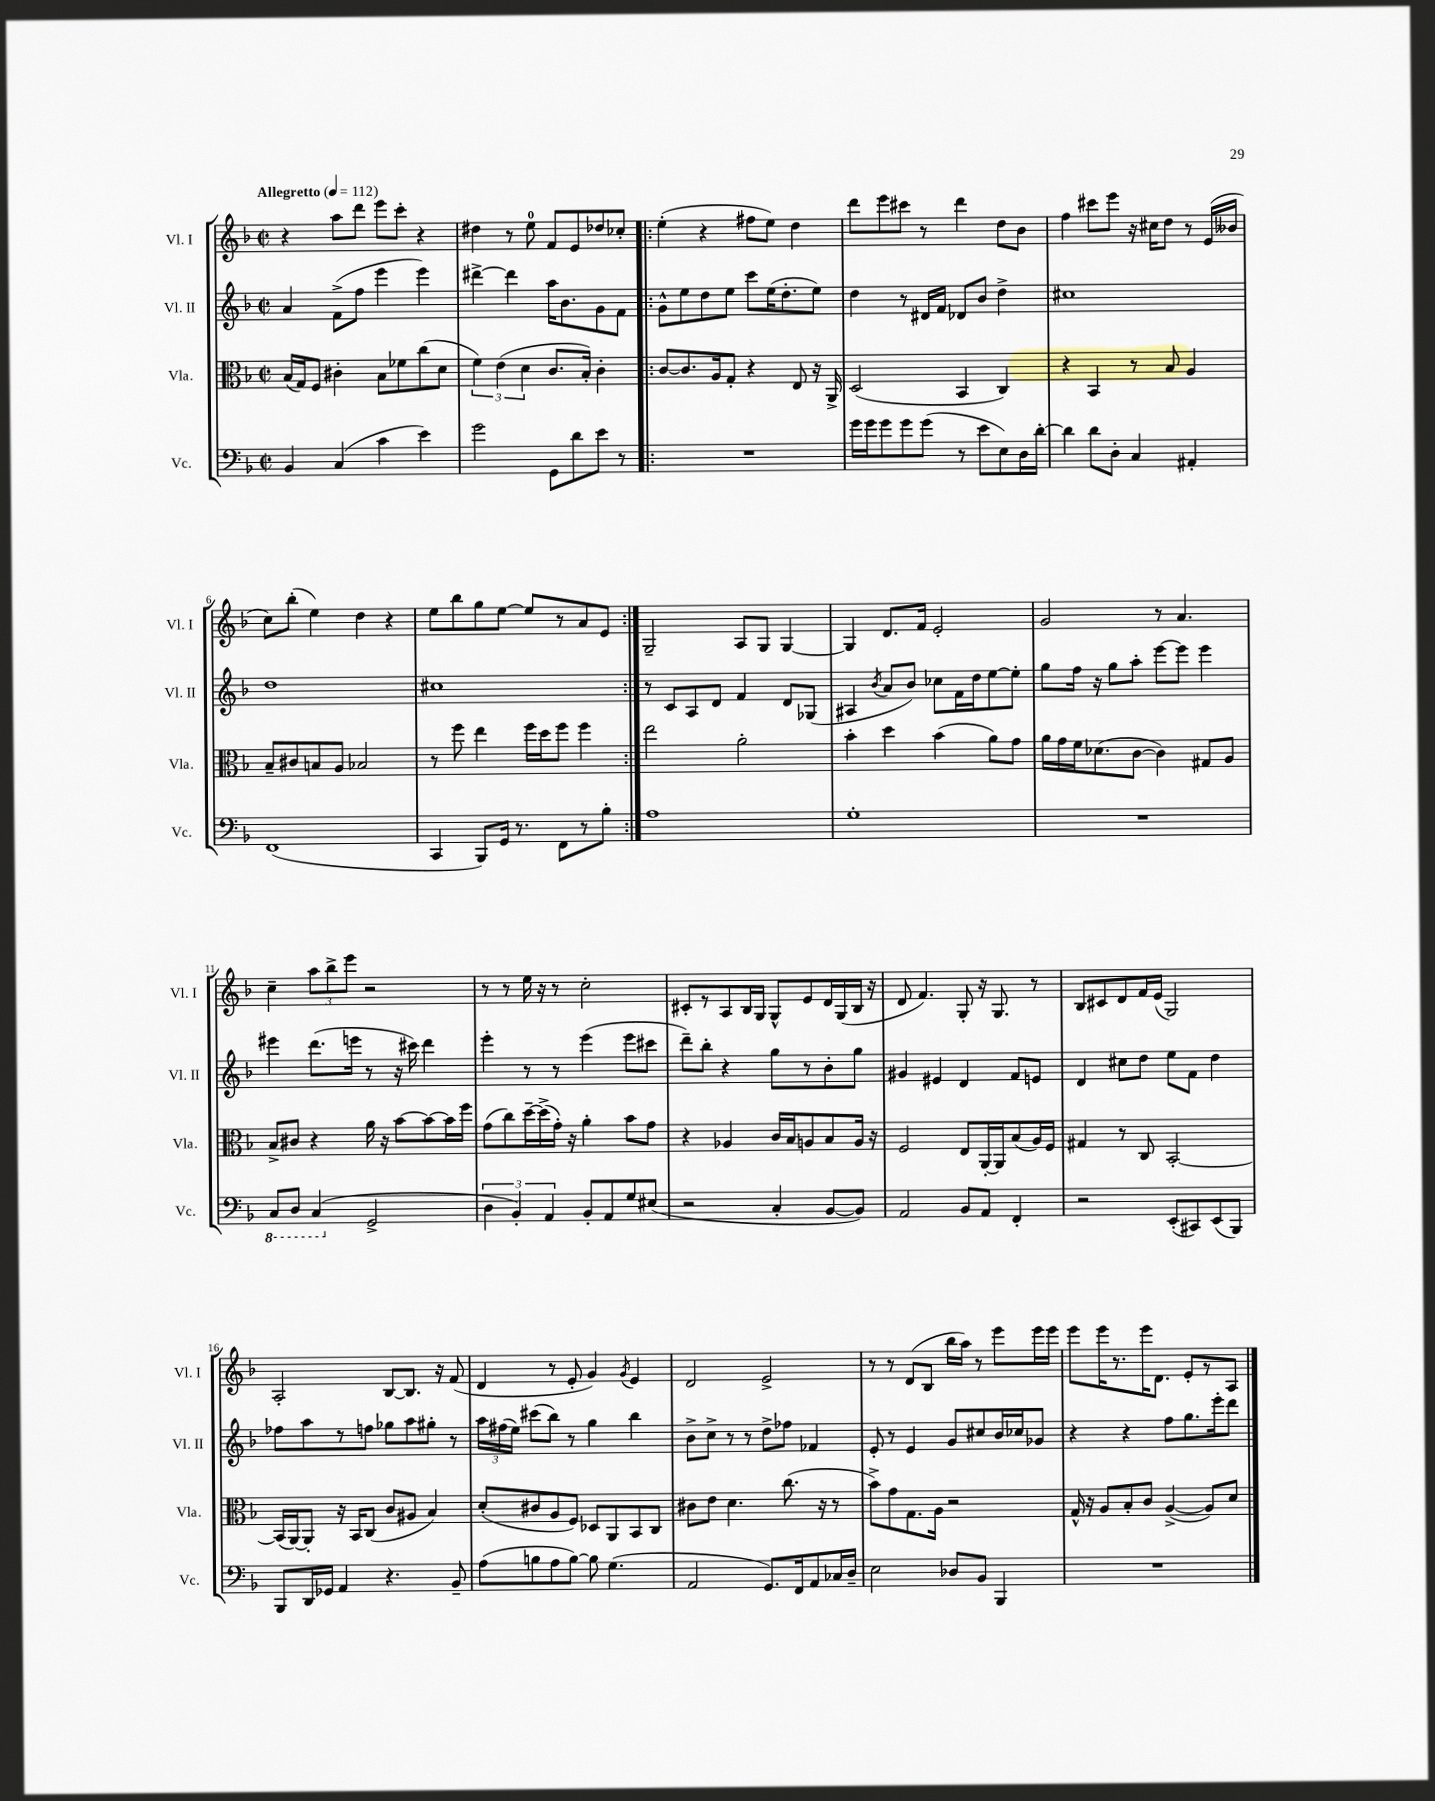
<<
\new StaffGroup <<
\new Staff = "s0" \with { instrumentName = "Vl. I" shortInstrumentName = "Vl. I" } {
    \clef treble \key f \major \defaultTimeSignature \time 2/2 \tempo "Allegretto" 4 = 112
    \autoBeamOff r4 a''8[ d'''8] e'''8[ c'''8]-. r4 |
    dis''4 r8 e''8-0 f'8[ e'8 des''8 ces''8]-. |
    \repeat volta 2 { e''4-.( r4 fis''8[ e''8]) d''4 |
    d'''8[ e'''8 cis'''8] r8 d'''4 d''8[ bes'8] |
    f''4 cis'''8[ e'''8] r16 cis''16[ d''8] r8 e'16[( beses'16] |
    c''8[) bes''8]-.( e''4) d''4 r4 |
    e''8[ bes''8 g''8 e''8]~ e''8[ r8 a'8 e'8] | }
    g2-- a8[ g8] g4~ |
    g4 d'8.[ f'16] e'2-. |
    g'2 r8 a'4. |
    c''4-- \tuplet 3/2 { a''8[ bes''8-> e'''8] } r2 |
    r8 r8 e''16 r16 r8 c''2-. |
    cis'8[-. r8 a8 bes16 g16] g8[-^ e'8 d'16 g16( bes16] r16 |
    d'8 f'4.) g8-. r16 g8. r8 |
    bes8[ cis'8 d'8 f'16 e'16]( g2) |
    a2-. bes8[~ bes8.] r16 f'8( |
    d'4 r8 e'8-. g'4) \acciaccatura { g'8 } e'4 |
    d'2 e'2-> |
    r8 r8 d'8[( bes8] bes''16[ a''16]) r8 e'''8[ e'''16 e'''16] |
    e'''8[ e'''16 r8. e'''16 d'8.] e'8[-. r8 a8] \bar "|." |
}
\new Staff = "s1" \with { instrumentName = "Vl. II" shortInstrumentName = "Vl. II" } {
    \clef treble \key f \major \defaultTimeSignature \time 2/2
    \autoBeamOff a'4 f'8[->( f''8] e'''4 e'''4) |
    dis'''4~-> dis'''4 a''16[ bes'8. g'8 f'8] |
    \repeat volta 2 { g'8[-^ e''8 d''8 e''8] c'''8[ e''16( d''8.-. e''8]) |
    d''4 r8 dis'16[ f'16] des'8[ bes'8] d''4-> |
    cis''1 |
    d''1 |
    cis''1 | }
    r8 c'8[ a8 d'8] f'4 d'8[ ges8]( |
    ais4 \acciaccatura { bes'8 } a'8[ bes'8]) ces''8[ f'16 d''16 e''8~ e''8]-. |
    g''8[ f''16] r16 g''8[ a''8]-. e'''8[~ e'''8] e'''4 |
    eis'''4 d'''8.[( e'''16] r8 r16 cis'''16) d'''4 |
    e'''4-. r8 r8 e'''4( e'''8[ cis'''8] |
    d'''8[--) bes''8]-. r4 g''8[ r8 bes'8-. g''8] |
    gis'4 eis'4 d'4 f'8[ e'8] |
    d'4 cis''8[ d''8] e''8[ f'8] d''4 |
    fes''8[ a''8 r8 f''8] ges''8[ a''8 gis''8]-. r8 |
    \tuplet 3/2 { a''16[ fis''16( e''16]) } cis'''8[( bes''8]) r8 g''4 bes''4 |
    bes'8[-> c''8]-> r8 r8 d''8[-> fes''8] fes'4 |
    e'8-. r8 e'4 g'8[ cis''8 bes'16 ces''16 ges'8] |
    r4 r4 f''8[ g''8. e'''16-. d'''8] \bar "|." |
}
\new Staff = "s2" \with { instrumentName = "Vla." shortInstrumentName = "Vla." } {
    \clef alto \key f \major \defaultTimeSignature \time 2/2
    \autoBeamOff bes16[( g16) f8] cis'4-. bes8[ fes'8 c''8( d'8] |
    \tuplet 3/2 { f'4) e'4( d'4 } c'8.[ bes16]-.) c'4-. |
    \repeat volta 2 { c'8[~ c'8. a16 g8]-. r4 e8 r16 a,16-> |
    d2( bes,4 c4) |
    r4 bes,4 r8 bes8 a4 |
    bes8[-- cis'8 b8 a8] bes2 |
    r8 f''8 e''4 f''16[ d''16 f''8] f''4 | }
    e''2 a'2-. |
    bes'4-. d''4 bes'4( a'8[) g'8] |
    a'16[ g'16 f'16 des'8.( c'8]~ c'4) gis8[ a8] |
    bes8[-> cis'8] r4 a'16 r16 bes'8[~ bes'8~ bes'16 f''16] |
    g'8[( c''8) d''16~-- d''16->( g'16]-.) r16 a'4-. bes'8[ g'8] |
    r4 aes4 c'16[ bes16 a8 bes8 a16] r16 |
    f2 e8[ a,16~-. a,16 bes8( a16) f16] |
    gis4 r8 c8 bes,2~-. |
    bes,16[( a,16~) a,8]-. r16 bes,16[ c8]( c'8[ ais8] bes4) |
    d'8[-.( cis'8 a8 f8]) des8[ a,8 bes,8 c8] |
    cis'8[ e'8] d'4. c''8.( r16 r8 |
    bes'8[->) g'8 g8. a16] r2 |
    g16-^ r16 a8[ bes8-. c'8] a4~->( a8[) d'8] \bar "|." |
}
\new Staff = "s3" \with { instrumentName = "Vc." shortInstrumentName = "Vc." } {
    \clef bass \key f \major \defaultTimeSignature \time 2/2
    \autoBeamOff bes,4 c4( c'4 e'4) |
    g'2 g,8[ d'8 e'8] r8 |
    \repeat volta 2 { R1 |
    g'16[ g'16 g'8 g'8 g'8]( r8 e'8[ e8) d16 d'16]~-. |
    d'4 d'8[ d8]-. c4 ais,4-. |
    f,1( |
    c,4 bes,,8[) g,16] r8. f,8[ r8 bes8]-. | }
    a1 |
    g1-. |
    R1 |
    \ottava #-1 c,8[ d,8] c,4( \ottava #0 g,2-> |
    \tuplet 3/2 { d4 bes,4-.) a,4 } bes,8[-. a,8 g8 eis8]( |
    r2 c4-. bes,8[~ bes,8]) |
    a,2 bes,8[ a,8] f,4-. |
    r2 e,8[-.( cis,8) e,8( bes,,8]) |
    bes,,8[ d,16 ges,16] a,4 r4. bes,8-- |
    a8[( b8 a8 b8]~) b8 g4.( |
    a,2 g,8.[) f,16 a,8 ces16 d16]-- |
    e2 des8[ bes,8] bes,,4 |
    R1 \bar "|." |
}
>>
>>
